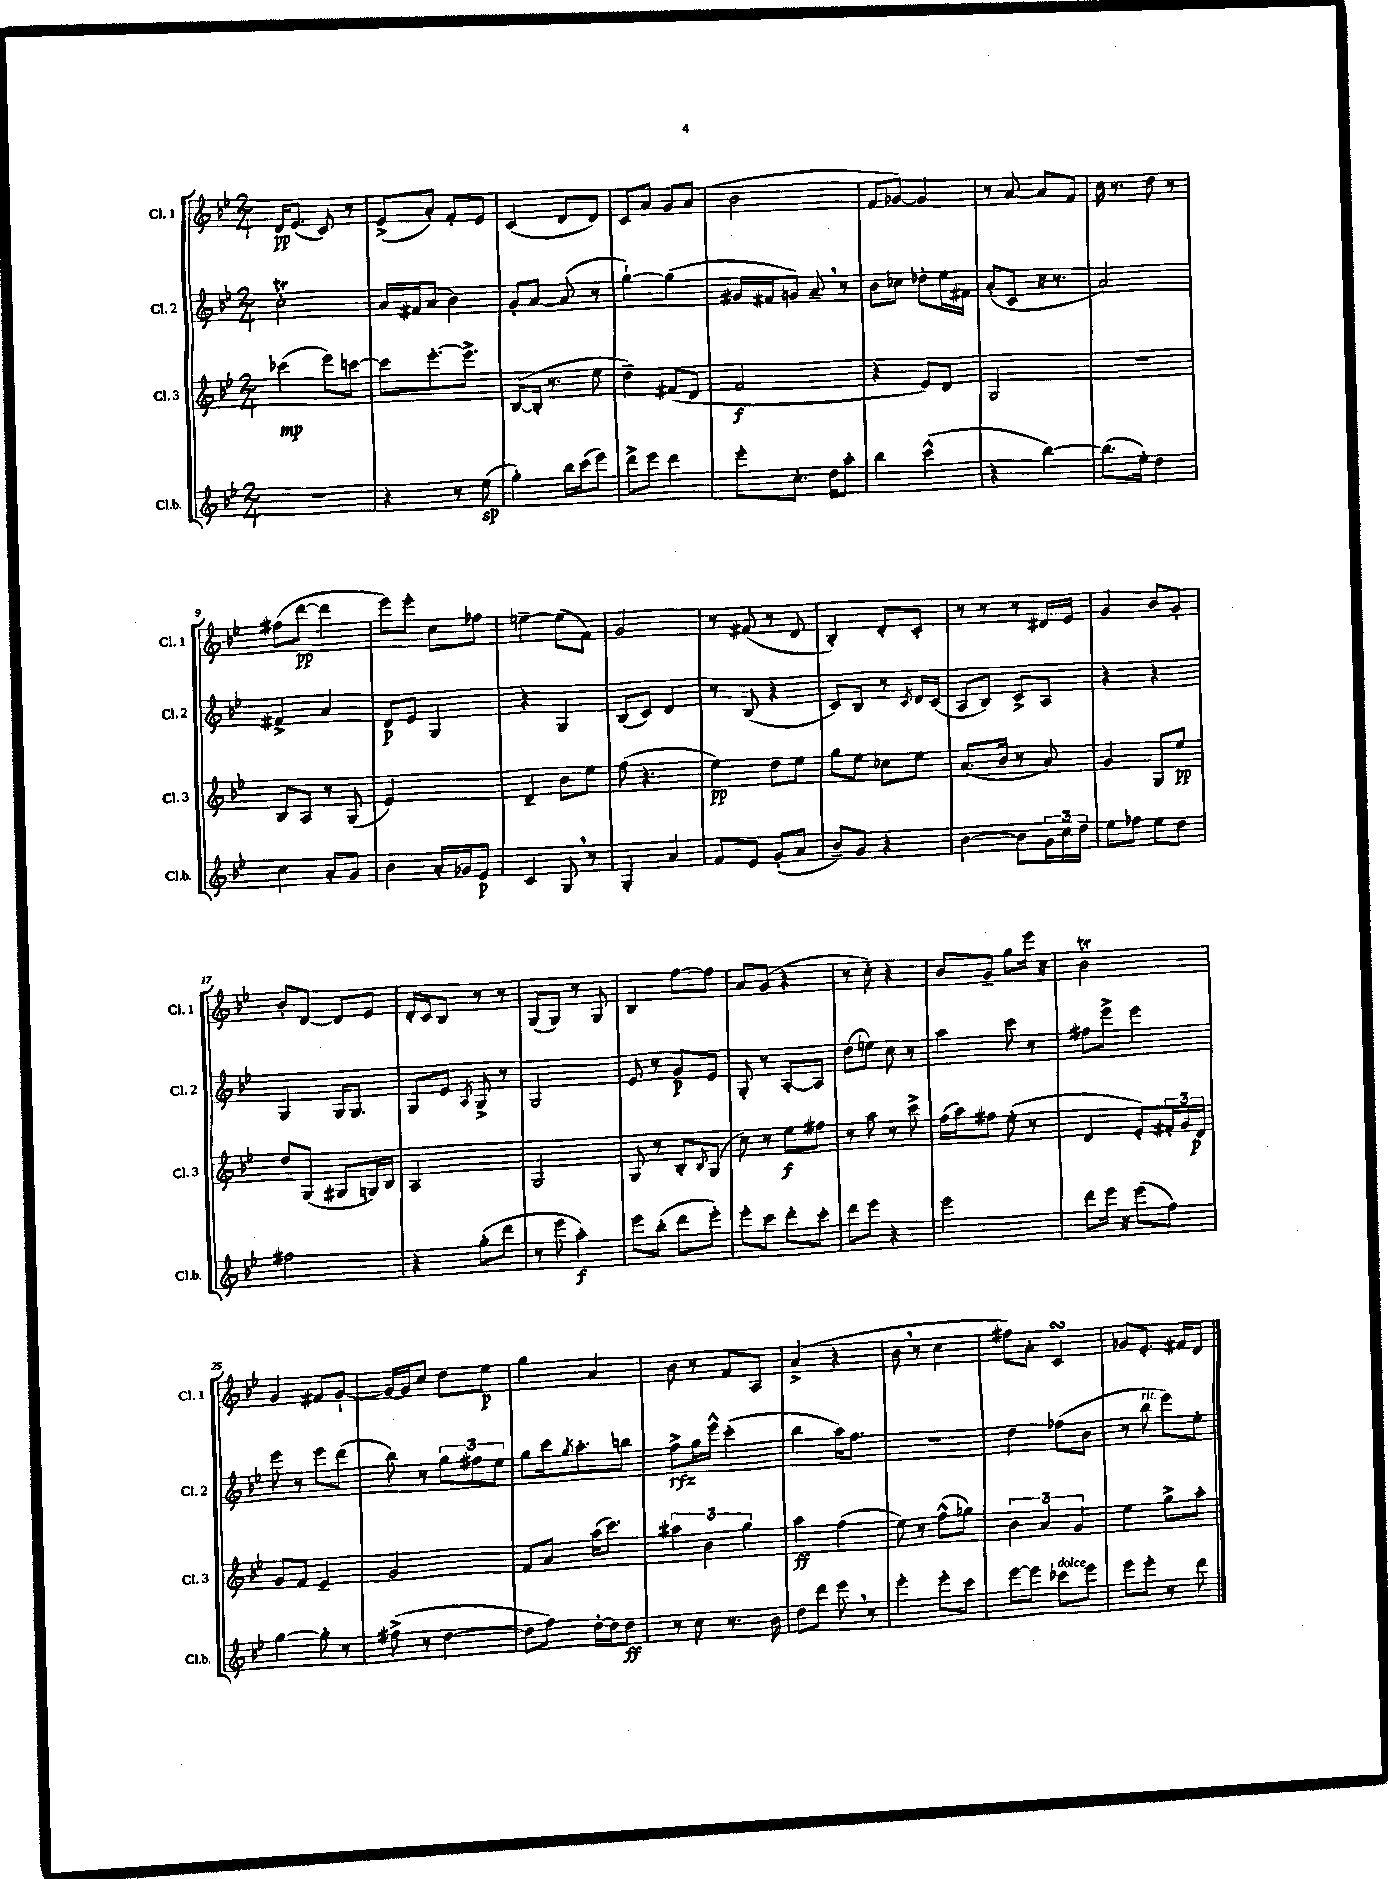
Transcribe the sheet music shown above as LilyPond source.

<<
\new StaffGroup <<
\new Staff = "s0" \with { instrumentName = "Cl. 1" shortInstrumentName = "Cl. 1" } {
    \clef treble \key bes \major \numericTimeSignature \time 2/4
    d'16\pp ees'8.( c'8) r8 |
    ees'8->( a'8-.) f'8-. ees'8 |
    c'4( d'8 d'8) |
    c'8 a'8 g'8 a'8( |
    bes'2 |
    f'8 ges'8~) ges'4 |
    r8 a'8~ a'8 f'8 |
    c''16 r8. d''8 r8 |
    fis''8( d'''8~\pp d'''4 |
    ees'''8) ees'''8-. c''8 fes''8 |
    e''4~-- e''8( f'8) |
    g'2 |
    r8 fis'8( r8 d'8 |
    bes4-.) d'8-. c'8-. |
    r8 r8 r8 dis'16 ees'16 |
    g'4 bes'8 g'8-. |
    bes'8-. d'8~ d'8 ees'8 |
    d'16-. c'16 bes8 r8 r8 |
    g8( g8) r8 g8 |
    bes4 f''8~ f''8 |
    a'8 g'8( r4 |
    r8 c''8-.) r4 |
    bes'8 g'8-- g''8 ees'''16 r16 |
    bes'2\trill |
    g'4 fis'8 g'8~-! |
    g'16~ g'16 c''8 d''8 ees''8\p |
    g''4 a'4 |
    bes'8 r8 f'8 a8 |
    a'4->( r4 |
    bes'8 \breathe r8 c''4 |
    fis''8) a'8-. c'4\turn |
    ges'8 ees'8.-. fis'16 d'8 \bar "|." |
}
\new Staff = "s1" \with { instrumentName = "Cl. 2" shortInstrumentName = "Cl. 2" } {
    \clef treble \key bes \major \numericTimeSignature \time 2/4
    c''2-.\trill |
    a'16 fis'16 a'8( bes'4) |
    g'8-. a'8~ a'8( r8 |
    g''4~-!) g''4( |
    gis'16 fis'16 g'8) a'8-- \breathe r8 |
    bes'8 ces''8 des''8-. ees''16 fis'16 |
    a'8-.( c'8 r16 r8. |
    a'2) |
    fis'4-> a'4 |
    d'8\p ees'8 g4 |
    r4 g4 |
    bes8( c'8) d'4 |
    r8 bes8( r4 |
    c'8) bes8 r8 \acciaccatura { c'8 } d'16 c'16( |
    a8 bes8) c'8-> a8 |
    r4 r4 |
    g4 g16 g8. |
    g8 ees'8 \acciaccatura { a8 } g8-> r8 |
    g2 |
    ees'8 r8 g'8\p ees'8 |
    g8-. r8 a8~-. a8 |
    d''8( e''8) c''8 r8 |
    a''4 c'''8 r8 |
    fis''8 ees'''8-> ees'''4 |
    ees'''8 r8 ees'''8 d'''8( |
    bes''8) r8 \tuplet 3/2 { g''8 fis''8 ees''8 } |
    g''8 c'''16 \acciaccatura { g''8 } a''8.-. b''8 |
    f''8->\rfz g''16 ees'''16-^ c'''4-.( |
    bes''4 a''16) f''8. |
    r2 |
    d''4 fes''8( bes'8 |
    r8 bes''8^\markup { \italic "rit." } ees'''8) ees''8-. \bar "|." |
}
\new Staff = "s2" \with { instrumentName = "Cl. 3" shortInstrumentName = "Cl. 3" } {
    \clef treble \key bes \major \numericTimeSignature \time 2/4
    ces'''4\mp( ees'''8) c'''8~ |
    c'''8 ees'''8.~-. ees'''8.-> |
    bes8~( bes16-. r8. ees''8 |
    d''4--) fis'8( d'8 |
    f'2\f |
    r4 ees'8) d'8 |
    g2 |
    R2 |
    bes8 a8 r8 g8( |
    ees'2) |
    d'4-- bes'8 ees''8 |
    f''8( r4. |
    ees''4\pp) d''8 ees''8 |
    g''8 ees''8 ces''8 ees''8 |
    a'8.( bes'16 r8 a'8) |
    g'4 g8 ees''8\pp |
    d''8 g8( gis8 g16) bes16 |
    a2 |
    g2 |
    g8 r8 bes8-. \appoggiatura { bes8 } g8( |
    c''8) r8 ees''8\f fis''8 |
    r8 a''8 r8 c'''8-> |
    f''16( a''16) fis''8 ees''8-.( r8 |
    d'4 ees'8-.) \tuplet 3/2 { fis'16-. g'16 d'16\p } |
    g'8 f'8 ees'4-- |
    g'2 |
    f'8 a'8 a''16( c'''8.) |
    \tuplet 3/2 { ais''4 bes'4 g''4 } |
    a''4\ff f''4( |
    ees''8) r8 f''8-^( ges''8) |
    \tuplet 3/2 { bes'4 a'4 g'4 } |
    ees''4 g''8-> a''8-. \bar "|." |
}
\new Staff = "s3" \with { instrumentName = "Cl.b." shortInstrumentName = "Cl.b." } {
    \clef treble \key bes \major \numericTimeSignature \time 2/4
    R2 |
    r4 r8 ees''8\sp( |
    g''4-.) bes''16 c'''16( ees'''8) |
    d'''8-> ees'''8 d'''4 |
    ees'''8-. c''8.-. d''16 a''8-. |
    bes''4 c'''4-^( |
    r4 bes''4~) |
    bes''8.( ees''16-.) d''4 |
    c''4 a'8-. g'8 |
    bes'4 a'16-. ges'16 ees'8\p |
    c'4 g8 \breathe r8 |
    g4-. a'4 |
    f'8 ees'8 g'8-.( a'8 |
    bes'8--) g'8 r4 |
    bes'4~ bes'8 \tuplet 3/2 { g'16 c''16 d''16 } |
    ees''8 fes''8 ees''8 d''8 |
    fis''2 |
    r4 g''8-.( d'''8 |
    r8 ees'''8 a''4-.\f) |
    ees'''8 bes''8-.( d'''8 ees'''8-.) |
    ees'''8-. c'''8 d'''8-. c'''8-. |
    d'''8 ees'''8 r4 |
    ees'''2 |
    d'''8 ees'''16 r16 ees'''8( f''8) |
    g''4~ g''8-. r8 |
    fis''8->( r8 d''4~ |
    d''8 f''8) d''16~-. d''16 d''8\ff |
    r8 c''8 r8. bes'16 |
    d''8 d'''8 ees'''8 \breathe r8 |
    ees'''4-. ees'''8-. c'''8 |
    ees'''8~ ees'''8 ces'''8^\markup { \italic "dolce" } ees'''8 |
    ees'''8 ees'''8-. r8 d'''8 \bar "|." |
}
>>
>>
